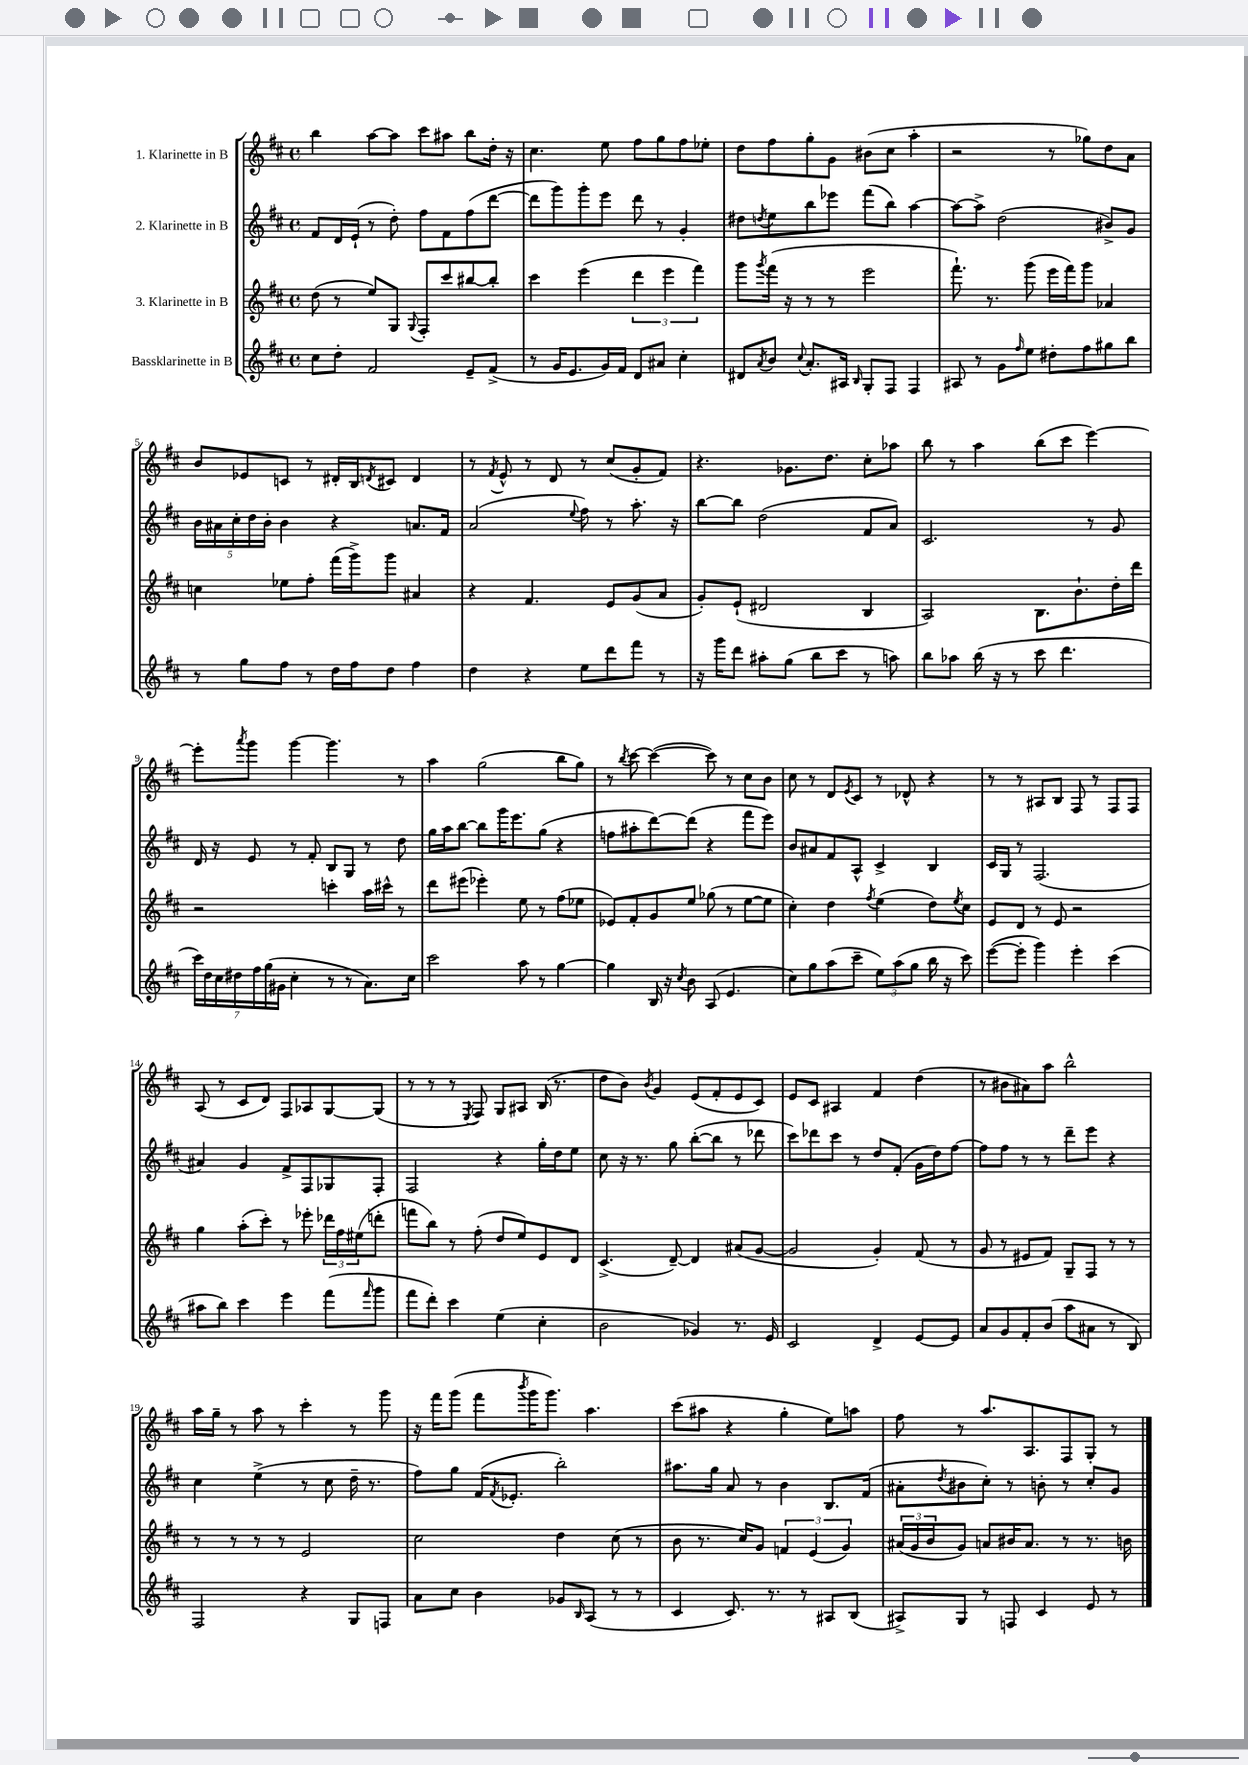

**kern	**kern	**kern	**kern
*staff4	*staff3	*staff2	*staff1
*clefG2	*clefG2	*clefG2	*clefG2
*k[f#c#]	*k[f#c#]	*k[f#c#]	*k[f#c#]
*M4/4	*M4/4	*M4/4	*M4/4
*met(c)	*met(c)	*met(c)	*met(c)
8cc#\L	(8dd\	8f#/L	4bb\
8dd'\J	8r	16d/L	.
.	.	(16e`/JJ	.
2f#/	8ee/L)	8r	[8aa\L
.	8G/J	8dd'\)	8aa\]J
.	8qqG/	.	.
.	8F#'/L	8ff#\L	8ccc#\L
.	8ccc#/	8f#\	8aa#\J
8e~/L	[8bb#/	(8ff#\	8bb\L
(8f#^/J	8bb#'/]J	[8ddd\J	16dd'\Jk
.	.	.	16r
=	=	=	=
8r	4ccc#\	8ddd\]L	4.cc#\
16g/LK	.	8ggg\)	.
8.e/	.	.	.
.	(4eee\	8ggg'\	.
16g/L)	.	8eee\J	8ee\
16f#/JJ	.	.	.
8d/L	6ddd\	8ddd\	8ff#\L
8a#/J	.	8r	8gg\
.	6eee\	.	.
4cc#'\	.	4g'/	8ff#\
.	6fff#\)	.	.
.	.	.	8ee-'\J
=	=	=	=
8d#/L	8ggg\L	8dd#\L	8dd\L
8qa/	8qggg/	8qdd/	.
8b/J	(16fff#\Jk	8ee\	8ff#\
.	16r	.	.
8qqcc#/	.	.	.
8.a'/L	8r	8bb\	8gg'\
.	8r	8eee-\J	8g\J
16A#/Jk	.	.	.
16qqB/	.	.	.
8G'/L	2eee\	(8fff#\L	(8b#\L
8F#/J	.	8bb\J)	8cc#\J
4F#/	.	[4aa\	4aa'\
=	=	=	=
8A#/	8.fff#`\)	8aa\_L	2r
8r	.	8aa^\]J	.
.	8.r	.	.
8g\L	.	(2dd\	.
16qqff#/	.	.	.
8ee\J	(8ggg\	.	.
8dd#'\L	16eee\LL	.	8r
.	16fff#\J)	.	.
8ff#\	8ggg\J	.	8gg-\L)
8gg#\	4a-/	8b#^/L)	8dd\
8bb\J	.	8g/J	8a\J
=	=	=	=
8r	4cc\	20b\LL	8b/L
.	.	20a#\	.
.	.	20cc#'\	.
8gg\L	.	.	8e-/
.	.	20dd\	.
.	.	20b'\JJ	.
8ff#\J	8ee-\L	4b\	8c/J
8r	8ff#'\J	.	8r
16dd\LL	(16fff#\LL	4r	16d#'/LL
16ff#\J	16ggg^\J)	.	16B/J
.	.	.	8qd/
8dd\J	8ggg\J	.	8c#/J
4ff#\	4a#/	8.a/L	4d/
.	.	16f#/Jk	.
=	=	=	=
4dd\	4r	(2a/	8r
.	.	.	8qf#/
.	.	.	8e^^/
4r	4.f#/	.	8r
.	.	.	8d/
.	.	8qqee/	.
8ee\L	.	8ff#\)	8r
8ddd\	8e/L	8r	(8cc#/L
8fff#\J	(8g/	8.aa'\	8g'/
8r	8a/J	.	8f#/J)
.	.	16r	.
=	=	=	=
16r	8g'/L)	[8bb\L	4.r
16ggg\LK	.	.	.
8ddd\J	(8e`/J	8bb\]J	.
8aa#'\L	2d#/	(2dd\	.
(8gg\J	.	.	8.g-\L
8bb\L	.	.	.
.	.	.	8.dd\J
8ccc#\J	.	.	.
8r	4B/	8f#/L	8cc#'\L
8aa\)	.	8a/J)	8aa-\J
=	=	=	=
8bb\L	2A/)	2.c#/	8bb\
8aa-\J	.	.	8r
(16bb\	.	.	4aa\
16r	.	.	.
8r	.	.	.
8ccc#\	8.B\L	.	(8bb\L
4.ddd\	.	.	8ccc#\J
.	8.b`\	.	.
.	.	8r	[4eee\)
.	16dd'\L	8g/	.
.	16ddd\JJ	.	.
=	=	=	=
28ccc#\LL)	2r	16d/	8eee'\]L
28dd\	.	.	.
.	.	16r	.
28cc#\	.	.	.
28dd#\	.	.	.
.	.	.	8qaaa/
.	.	8e/	8ggg\J
28ff#\	.	.	.
(28gg\	.	.	.
28g#\JJ	.	.	.
4cc#'\	.	8r	[4ggg\
.	.	8f#'/	.
8r	4ccc'\	8B/L	4.ggg\]
8r	.	8G/J	.
8.a\L)	16aa\LL	8r	.
.	16ccc#^^\JJ	.	.
.	8r	8dd\	8r
16cc#\Jk	.	.	.
=	=	=	=
2ccc#\	8ddd\L	16gg\LL	4aa\
.	.	16aa\J	.
.	(8eee#\J	[8bb\J	.
.	4eee-'\)	8bb\]L	(2gg\
.	.	16ggg\K	.
.	.	8.eee\	.
8aa\	8ee\	.	.
8r	8r	(8gg\J	.
[4gg\	(8ff#\L	4r	8bb\L
.	8ee-\J	.	8gg\J)
=	=	=	=
4gg\]	8e-/L)	8ff\L	8r
.	.	.	8qbb/
.	8f#'/	8aa#'\	[8ccc#\
16B/	8g/	[8ddd\)	(4ccc#\_
16r	.	.	.
8qcc#/	.	.	.
8b\	8ee/J	(8ddd\]J	.
(8A/	(8gg-\	4r	8ccc#\])
4.e/	8r	.	8r
.	[8ee\L	8fff#\L	8cc#\L
.	8ee\]J	8eee\J)	8b\J
=	=	=	=
8cc#\L)	4cc#'\)	8b/L	8cc#\
8gg\	.	8a#/	8r
(8aa\	4dd\	8f#/	8d/L
.	.	.	8qe/
8ccc#~\J	.	8A^^/J	8c#/J
.	8qff#/	.	.
12ee\L)	(4ee\	4c#^/	8r
(12aa\	.	.	.
.	.	.	8d-^^/
12gg\J	.	.	.
16bb\	8dd\L)	4B/	4r
16r	.	.	.
.	8qee/	.	.
8ccc#\)	8cc#\J	.	.
=	=	=	=
([8eee\L	8e/L	16c#/LL	8r
.	.	16G/JJ	.
8eee'\]J	8d/J	8r	8r
4ggg\)	8r	(2.F#/	8A#/L
.	8e/	.	8B/J
4eee'\	2r	.	8F#/
.	.	.	8r
(4ccc#\	.	.	8F#/L
.	.	.	8F#/J
=	=	=	=
8aa#\L	4gg\	4a#/)	(8A/
8bb\J)	.	.	8r
4ccc#\	(8aa'\L	4g/	8c#/L
.	8ccc#'\J)	.	8d/J)
4eee\	8r	8f#^/L	8F#/L
.	8eee-'\	8F#/	8A-/
(8fff#\L	24ddd-\LL	8G-/	[8G/
.	24ff#\	.	.
.	(24ee#\J	.	.
16qqfff#/	.	.	.
8ggg\J	8ddd'\J	8F#'/J	(8G/]J
=	=	=	=
8fff#\L	8fff\L	2F#/	8r
8ddd'\J)	8bb\J)	.	8r
4ccc#\	8r	.	8r
.	.	.	8qE/
.	(8ff#'\	.	8F#/)
(4ee\	8dd/L	4r	8G/L
.	8ee/)	.	8A#/J
4cc#'\	8e/	16gg'\LL	(16B/
.	.	16dd\J	8.r
.	8d/J	8ee\J	.
=	=	=	=
2b\	(4.c#^/	8cc#\	8dd\L
.	.	16r	8b\J)
.	.	8.r	.
.	.	.	8qb/
.	.	.	4g/
.	[8d~/)	8gg\	.
4g-/)	4d/]	([8bb'\L	(8e/L
.	.	8bb\]J	8f#'/
8.r	(8a#/L	8r	8e/
.	[8g/J	8ddd-\	8c#/J)
16e/	.	.	.
=	=	=	=
2c#/	2g/]	8ccc#\L)	8e/L
.	.	8ddd-\	8c#/J
.	.	8ccc#\J	4A#/
.	.	8r	.
4d^/	4g'/)	8dd/L	4f#/
.	.	(8f#'/J	.
[8e/L	(8f#/	16g\LL	(4dd\
.	.	16dd\J)	.
8e/]J	8r	[8ff#\J	.
=	=	=	=
8a/L	8g/	8ff#\]L	8r
8g/	8r	8ff#\J	8b#\L
8f#'/	8e#/L	8r	8a#\)
(8b/J	8f#/J)	8r	8aa\J
8aa\L	8G~/L	8ddd~\L	2bb^^\
8a#\J	8F#/J	8eee\J	.
8r	8r	4r	.
8B/)	8r	.	.
=	=	=	=
2F#/	8r	4cc#\	16aa\LL
.	.	.	16gg~\JJ
.	8r	.	8r
.	8r	(4ee^\	8aa\
.	8r	.	8r
4r	2e/	8r	4ccc#'\
.	.	8cc#\	.
8G/L	.	16dd~\	8r
.	.	8.r	.
8F/J	.	.	8ggg\
=	=	=	=
8a\L	2cc#\	8ff#\L)	16r
.	.	.	16fff#\LK
8cc#\J	.	8gg\J	(8ggg\J
4b\	.	(16f#/LK	8fff#\L
.	.	8qf#/	.
.	.	8.e-'/J	.
.	.	.	8qbbb/
.	.	.	16ggg\K
.	.	.	8.ggg\J)
8g-/L	4dd\	2bb'\)	.
16qqB/	.	.	.
(8A/J	.	.	4.aa\
8r	(8cc#\	.	.
8r	8r	.	.
=	=	=	=
4c#/	8b\	8.aa#\L	(8ccc#\L
.	8.r	.	8aa#\J
.	.	16gg\Jk	.
8.c#/)	.	8a/	4r
.	16cc#/LK)	.	.
.	8g/J	8r	.
8.r	.	.	.
.	6f/	4b\	4gg'\
8r	.	.	.
.	(6e/	.	.
8A#/L	.	8.B/L	8ee\L)
.	6g/)	.	.
(8B/J	.	.	8aa\J
.	.	(16f#/Jk	.
=	=	=	=
8A#^/L)	(24a#/LL	8a#'\L	8ff#\
.	24g/	.	.
.	24b/J	.	.
.	.	8qdd/	.
8G/J	8g/J)	8b#\	8r
8r	8a/L	8cc#'\J)	8.aa/L
8F/	16b#/K	8r	.
.	8.a/J	.	8.A/
4c#/	.	8b'\	.
.	8r	8r	8F#/
8e/	8.r	8cc#'/L	8G'/J
8r	.	8g/J	8r
.	16b\	.	.
==	==	==	==
*-	*-	*-	*-
